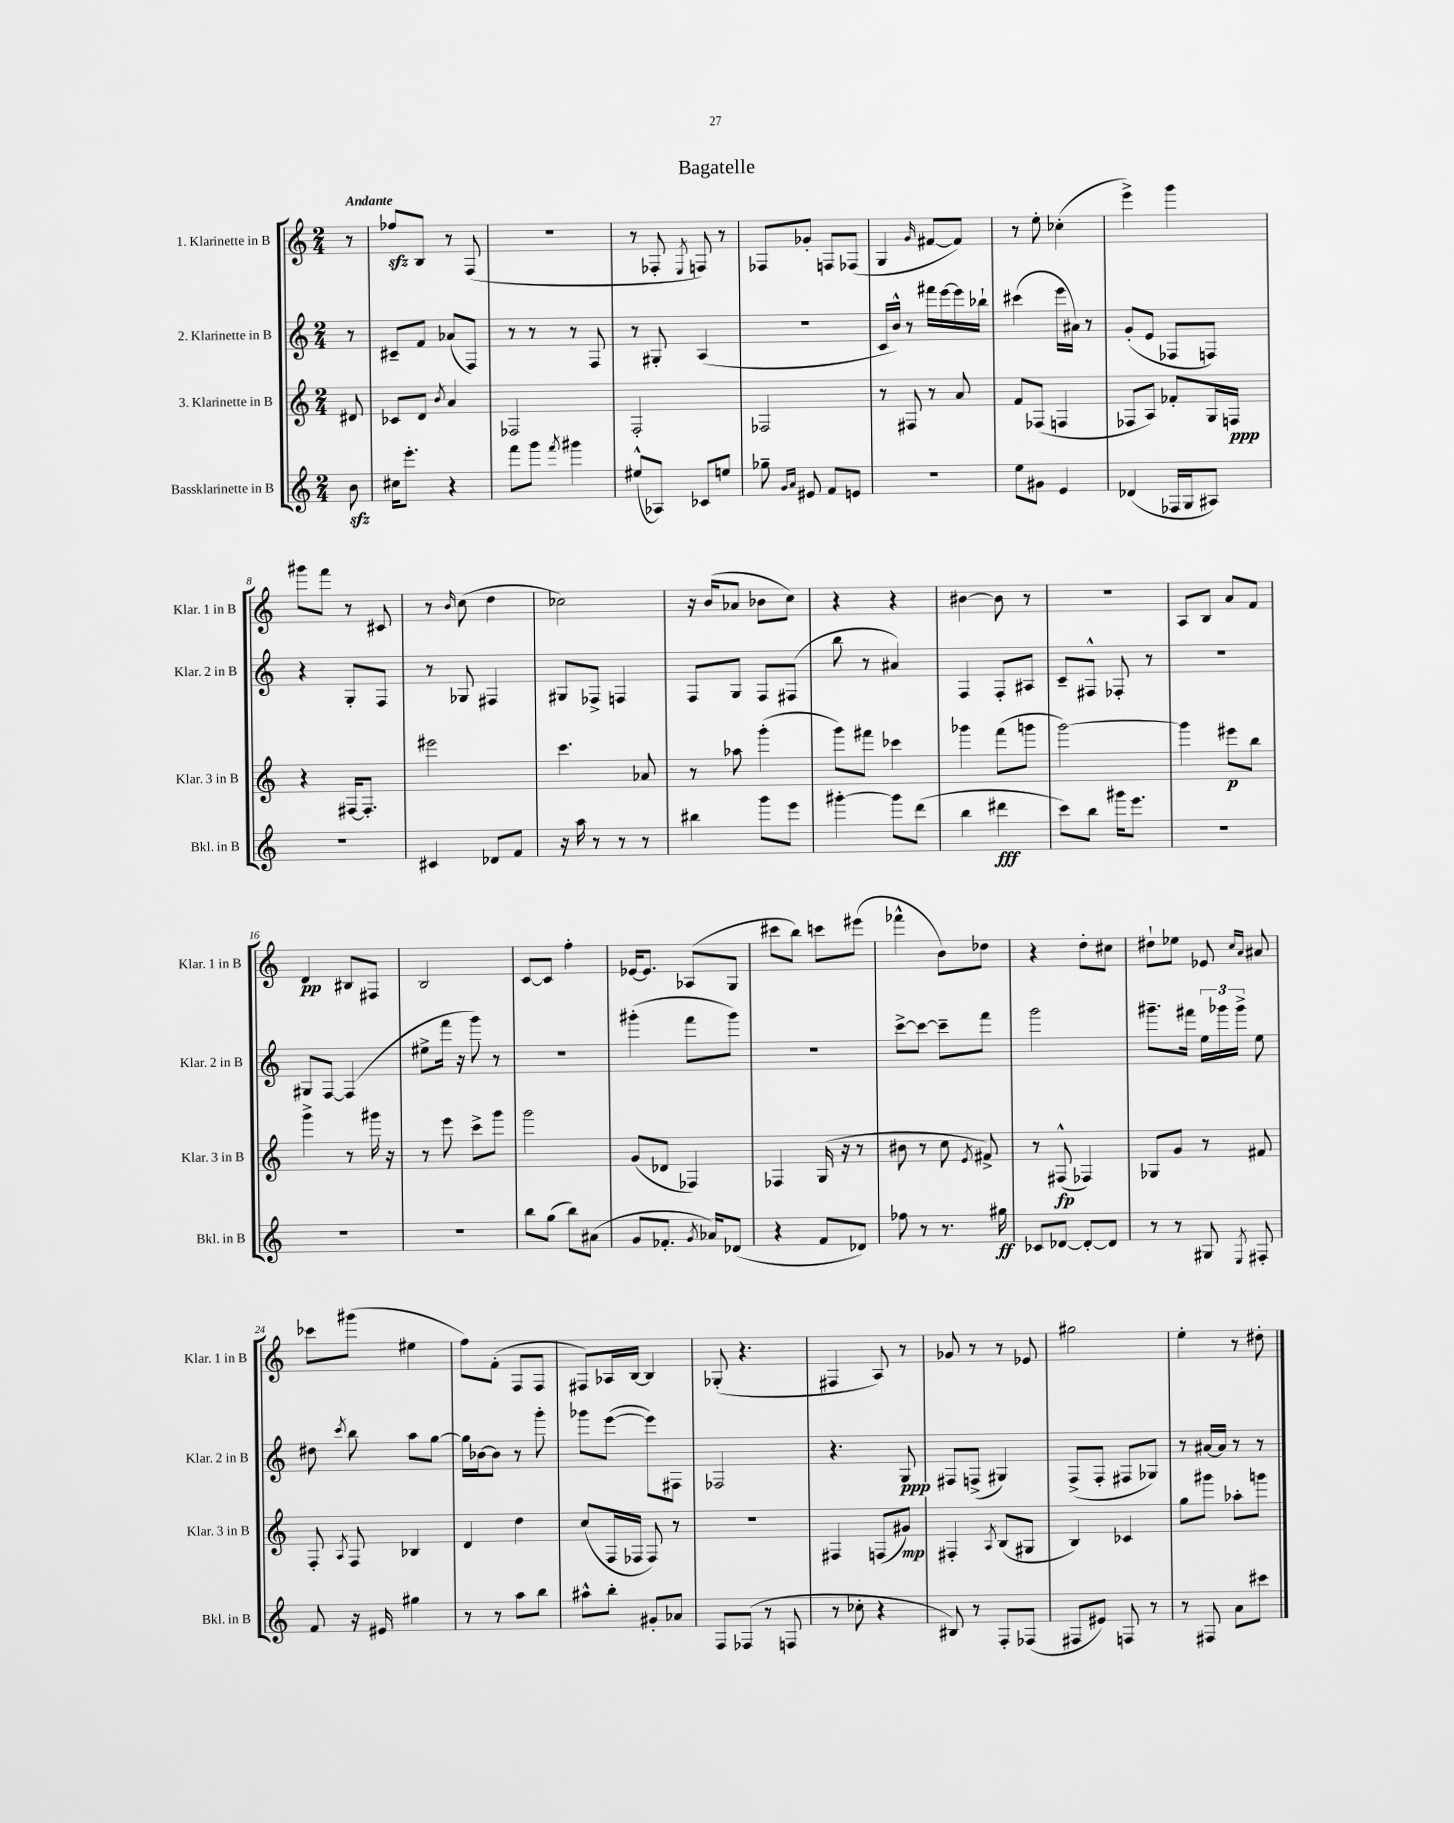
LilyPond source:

\header { title = "Bagatelle" }
<<
\new StaffGroup <<
\new Staff = "s0" \with { instrumentName = "1. Klarinette in B" shortInstrumentName = "Klar. 1 in B" } {
    \clef treble \key c \major \numericTimeSignature \time 2/4 \partial 8 \tempo "Andante"
    \autoBeamOff r8 |
    fes''8[\sfz b8] r8 f8( |
    R2 |
    r8 fes8-. \acciaccatura { e8 } f8) r8 |
    fes8[ ges'8]-. f8[ fes8]( |
    g4 \grace { g'16 } fis'8[~ fis'8]) |
    r8 e''8-. ces''4-.( |
    e'''4->) g'''4 |
    gis'''8[ f'''8] r8 cis'8 |
    r8 \grace { b'16 } c''8( d''4 |
    ces''2) |
    r16 b'16[( aes'8] bes'8[ c''8]) |
    r4 r4 |
    bis'4~ bis'8 r8 |
    R2 |
    a8[ b8] a'8[ f'8] |
    d'4\pp bis8[ fis8] |
    b2 |
    c'8[~ c'8] f''4-. |
    ees'16[~ ees'8.] aes8[( g8] |
    cis'''8[ b''8]) c'''8[ eis'''8]( |
    fes'''4-^ b'8[) des''8] |
    r4 d''8[-. cis''8] |
    dis''8[-! ees''8] ees'8 \grace { c''16[ a'16] } ais'8 |
    ces'''8[ gis'''8]( eis''4 |
    f''8[) f'8]-.( f8[ f8] |
    fis8[) aes16 b16]~ b4 |
    ges8-.( r4. |
    fis4 a8) r8 |
    ges'8 r8 r8 ees'8 |
    gis''2 |
    e''4-. r8 dis''8-. \bar "|." |
}
\new Staff = "s1" \with { instrumentName = "2. Klarinette in B" shortInstrumentName = "Klar. 2 in B" } {
    \clef treble \key c \major \numericTimeSignature \time 2/4 \partial 8
    \autoBeamOff r8 |
    cis'8[-- f'8] aes'8[( f8]) |
    r8 r8 r8 f8 |
    r8 gis8-. a4( |
    r2 |
    c'16[ b'16]-^) r8 fis'''16[ e'''16~ e'''16 bes''16]-! |
    cis'''4( e'''16[ ais'16]) r8 |
    g'8[-.( e'8] fes8[ f8]) |
    r4 g8[-. f8] |
    r8 ges8 fis4 |
    gis8[ fes8]-> f4 |
    f8[ g8] f8[ fis8]( |
    b''8 r8 ais'4) |
    f4 f8[-. ais8] |
    c'8[-- fis8]-^ fes8-. r8 |
    r2 |
    gis8[ f8]~ f4( |
    eis''8[-> f'''16] r16 g'''8) r8 |
    R2 |
    gis'''4-.( f'''8[ gis'''8]) |
    r2 |
    c'''8[~-> c'''8]~ c'''8[-- f'''8] |
    g'''2 |
    gis'''8.[-- fis'''16] \tuplet 3/2 { e''16[ ges'''16 ges'''16]-> } e''8 |
    dis''8 \acciaccatura { c'''8 } b''8 a''8[ g''8]~ |
    g''16[ bes'16~ bes'8] r8 g'''8-. |
    ges'''8[ e'''8]~( e'''8[) fis8] |
    fes2 |
    r4. g8\ppp |
    fis8[ f8]->( gis4) |
    f8[->( f8]-. fis8[ ges8]) |
    r8 ais'16[~ ais'16] r8 r8 \bar "|." |
}
\new Staff = "s2" \with { instrumentName = "3. Klarinette in B" shortInstrumentName = "Klar. 3 in B" } {
    \clef treble \key c \major \numericTimeSignature \time 2/4 \partial 8
    \autoBeamOff dis'8 |
    ces'8[ d'8] \acciaccatura { b'8 } a'4 |
    fes2 |
    f2-. |
    fes2 |
    r8 fis8 r8 a'8 |
    f'8[ fes8]( f4 |
    fes8[ a8]) fes'8[-. g16 f16]\ppp |
    r4 fis16[~ fis8.]-. |
    eis'''2 |
    c'''4. aes'8 |
    r8 aes''8 g'''4-.( |
    g'''8[) fis'''8] ces'''4 |
    ges'''4 f'''8[( g'''8] |
    g'''2~) |
    g'''4 eis'''8[\p b''8] |
    g'''4-> r8 gis'''16 r16 |
    r8 e'''8 c'''8[-> g'''8] |
    g'''2 |
    g'8[( des'8] fes4) |
    fes4 g16( r16 r8 |
    bis'8 r8 c''8 \acciaccatura { e'8 } fis'8->) |
    r8 fis8-^\fp( fes4) |
    ges8[ g'8] r8 fis'8 |
    f8-. \acciaccatura { a8 } f8 bes4 |
    d'4 d''4 |
    c''8[( f16 fes16] fes8) r8 |
    r2 |
    fis4 f8[( gis'8]\mp) |
    fis4-. \acciaccatura { a8 } b8[( gis8] |
    b4) ces'4 |
    g''8[ gis'''8] aes''8[-. g'''8] \bar "|." |
}
\new Staff = "s3" \with { instrumentName = "Bassklarinette in B" shortInstrumentName = "Bkl. in B" } {
    \clef treble \key c \major \numericTimeSignature \time 2/4 \partial 8
    \autoBeamOff b'8\sfz |
    cis''16[ e'''8.]-. r4 |
    f'''8[ g'''8] \acciaccatura { f'''8 } gis'''4 |
    eis''8[-^( aes8]) ces'8[ e''8] |
    ges''8-- \grace { g'16[ a'16] } eis'8 f'8[ e'8] |
    R2 |
    e''8[ gis'8] e'4 |
    des'4( fes16[ g16 ais8]) |
    r2 |
    cis'4 des'8[ f'8] |
    r16 a''16 r8 r8 r8 |
    bis''4 g'''8[ e'''8] |
    gis'''4~-. gis'''8[ d'''8]( |
    b''4 dis'''4\fff |
    c'''8[) b''8] gis'''16[ e'''8.] |
    R2 |
    R2 |
    R2 |
    b''8[ g''8]( b''8[) ais'8]( |
    g'8[ fes'8.]-. \acciaccatura { g'8 } aes'16[) des'8]( |
    r4 f'8[ des'8]) |
    fes''8 r8 r8. gis''16\ff |
    ces'8[ des'8]~ des'8[~-. des'8] |
    r8 r8 gis8 \acciaccatura { e8 } fis8-. |
    f'8 r16 eis'16 gis''4 |
    r8 r8 a''8[ b''8] |
    ais''8[-^ b''8]-. gis'8[-. aes'8] |
    f8[ fes8]( r8 f8 |
    r8 ces''8-. r4 |
    bis8) r8 f8[-. fes8]( |
    fis8[ eis'8]) f8 r8 |
    r8 fis8 a'8[ cis'''8] \bar "|." |
}
>>
>>
